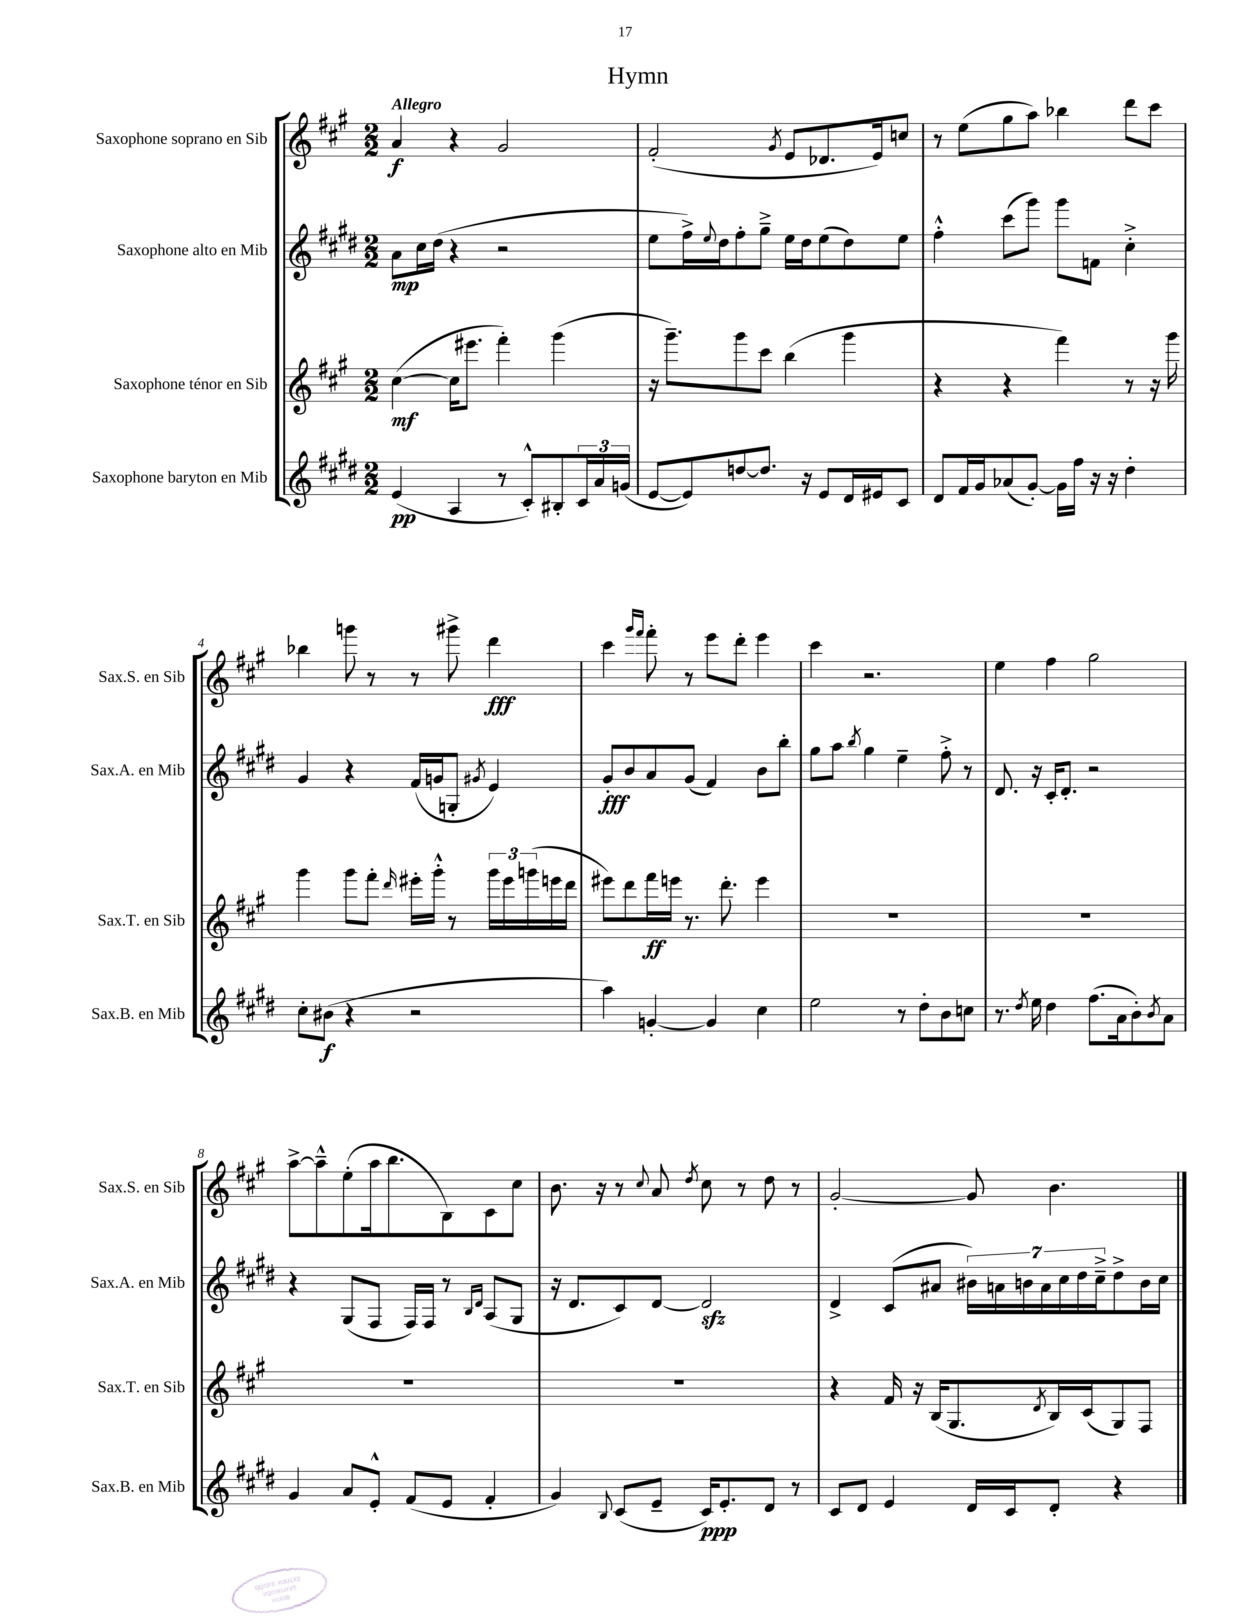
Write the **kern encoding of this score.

**kern	**dynam	**kern	**dynam	**kern	**dynam	**kern	**dynam
*part4	*part4	*part3	*part3	*part2	*part2	*part1	*part1
*staff4	*staff4	*staff3	*staff3	*staff2	*staff2	*staff1	*staff1
*I"Saxophone baryton en Mib	*	*I"Saxophone ténor en Sib	*	*I"Saxophone alto en Mib	*	*I"Saxophone soprano en Sib	*
*I'Sax.B. en Mib	*	*I'Sax.T. en Sib	*	*I'Sax.A. en Mib	*	*I'Sax.S. en Sib	*
*clefG2	*	*clefG2	*	*clefG2	*	*clefG2	*
*k[f#c#g#d#]	*	*k[f#c#g#]	*	*k[f#c#g#d#]	*	*k[f#c#g#]	*
*M2/2	*	*M2/2	*	*M2/2	*	*M2/2	*
=1	=1	=1	=1	=1	=1	=1	=1
!	!	!	!	!	!	!LO:TX:a:B:t=Allegro	!
(4e/	pp	([4cc#\	mf	8a\L	mp	4a/	f
.	.	.	.	16cc#\L	.	.	.
.	.	.	.	(16dd#\JJ	.	.	.
4A/	.	16cc#\KL]	.	4r	.	4r	.
.	.	8.eee#X\J	.	.	.	.	.
8r	.	4fff#'\)	.	2r	.	2g#/	.
8c#'^^/L)	.	.	.	.	.	.	.
8B#X'/	.	(4ggg#\	.	.	.	.	.
24c#/L	.	.	.	.	.	.	.
24a/	.	.	.	.	.	.	.
(24gn/JJ	.	.	.	.	.	.	.
=2	=2	=2	=2	=2	=2	=2	=2
[8e/L	.	16r	.	8ee\L	.	(2f#'/	.
.	.	8.ggg#~\L)	.	.	.	.	.
8e/])	.	.	.	16ff#^\L)	.	.	.
.	.	.	.	8qqee/	.	.	.
.	.	.	.	16dd#\J	.	.	.
[8ddn/	.	8ggg#\	.	8ff#'\	.	.	.
8.dd/J]	.	8ccc#\J	.	8gg#~^\J	.	.	.
.	.	.	.	.	.	8qg#/	.
.	.	(4bb\	.	16ee\LL	.	8e/L	.
16r	.	.	.	16dd#\J	.	.	.
8e/L	.	.	.	(8ee\	.	8.d-X/	.
16d#/L	.	4ggg#\	.	8dd#\)	.	.	.
16e#X/J	.	.	.	.	.	16e/k)	.
8c#/J	.	.	.	8ee\J	.	8ccn/J	.
=3	=3	=3	=3	=3	=3	=3	=3
8d#/L	.	4r	.	4ff#'^^\	.	8r	.
16f#/L	.	.	.	.	.	(8ee\L	.
16g#/J	.	.	.	.	.	.	.
(8a-X/	.	4r	.	(8ccc#\L	.	8gg#\	.
[8g#'/J)	.	.	.	8ggg#\J)	.	8aa\J)	.
16g#\LL]	.	4fff#\)	.	8ggg#\L	.	4bb-X\	.
16ff#\JJ	.	.	.	.	.	.	.
16r	.	.	.	8fn\J	.	.	.
16r	.	.	.	.	.	.	.
4dd#'\	.	8r	.	4cc#'^\	.	8ddd\L	.
.	.	16r	.	.	.	8ccc#\J	.
.	.	16ggg#\	.	.	.	.	.
!!LO:LB:g=z
=4	=4	=4	=4	=4	=4	=4	=4
8cc#'\L	.	4ggg#\	.	4g#/	.	4bb-X\	.
(8b#X\J	f	.	.	.	.	.	.
4r	.	8ggg#\L	.	4r	.	8gggn\	.
.	.	8fff#'\J	.	.	.	8r	.
.	.	16qqddd/	.	.	.	.	.
2r	.	16eee#X'\LL	.	(16f#/LL	.	8r	.
.	.	16ggg#'^^\JJ	.	16gn/J	.	.	.
.	.	8r	.	8Gn'/J	.	8ggg#X^\	.
.	.	.	.	8qg#X/	.	.	.
.	.	24ggg#\LL	.	4e/)	.	4ddd\	fff
.	.	24eee#\	.	.	.	.	.
.	.	(24gggn\	.	.	.	.	.
.	.	16eeen\	.	.	.	.	.
.	.	16ddd\JJ	.	.	.	.	.
=5	=5	=5	=5	=5	=5	=5	=5
4aa\)	.	8eee#X\L)	.	8g#'/L	fff	4ccc#\	.
.	.	8ddd\	.	8b/	.	.	.
.	.	.	.	.	.	16qqggg#/LL	.
.	.	.	.	.	.	16qqfff#/JJ	.
[4gn'/	.	16fff#\L	ff	8a/	.	8fff#'\	.
.	.	16eeen\JJ	.	.	.	.	.
.	.	8.r	.	(8g#/J	.	8r	.
4g/]	.	.	.	4f#/)	.	8eee\L	.
.	.	8.ddd'\	.	.	.	.	.
.	.	.	.	.	.	8ddd'\J	.
4cc#\	.	4eee\	.	8b\L	.	4eee\	.
.	.	.	.	8bb'\J	.	.	.
=6	=6	=6	=6	=6	=6	=6	=6
2ee\	.	1r	.	8gg#\L	.	4ccc#\	.
.	.	.	.	8aa\J	.	.	.
.	.	.	.	8qbb/	.	.	.
.	.	.	.	4gg#\	.	2.r	.
8r	.	.	.	4ee~\	.	.	.
8dd#'\L	.	.	.	.	.	.	.
8b\	.	.	.	8ff#'^\	.	.	.
8ccn\J	.	.	.	8r	.	.	.
=7	=7	=7	=7	=7	=7	=7	=7
8.r	.	1r	.	8.d#/	.	4ee\	.
8qdd#/	.	.	.	.	.	.	.
16ee\	.	.	.	16r	.	.	.
4dd#\	.	.	.	16c#'/KL	.	4ff#\	.
.	.	.	.	8.d#'/J	.	.	.
(8.ff#\L	.	.	.	2r	.	2gg#\	.
16a\k	.	.	.	.	.	.	.
8b'\)	.	.	.	.	.	.	.
8qb/	.	.	.	.	.	.	.
8a\J	.	.	.	.	.	.	.
!!LO:LB:g=z
=8	=8	=8	=8	=8	=8	=8	=8
4g#/	.	1r	.	4r	.	[8aa^\L	.
.	.	.	.	.	.	8aa~^^\]	.
8a/L	.	.	.	(8G#/L	.	(8ee'\	.
8e'^^/J	.	.	.	8F#/J	.	16aa\k	.
.	.	.	.	.	.	8.bb\	.
(8f#/L	.	.	.	16F#/LL)	.	.	.
.	.	.	.	16F#/JJ	.	.	.
8e/J	.	.	.	8r	.	8B\)	.
.	.	.	.	16qqB/LL	.	.	.
.	.	.	.	16qqd#/JJ	.	.	.
4f#'/	.	.	.	(8A/L	.	8c#\	.
.	.	.	.	8G#/J	.	8cc#\J	.
=9	=9	=9	=9	=9	=9	=9	=9
4g#/)	.	1r	.	16r	.	8.b\	.
.	.	.	.	8.d#/L	.	.	.
.	.	.	.	.	.	16r	.
8qqB/	.	.	.	.	.	.	.
(8c#/L	.	.	.	8c#/)	.	8r	.
.	.	.	.	.	.	8qqcc#/	.
8e~/J	.	.	.	[8d#/J	.	8a/	.
.	.	.	.	.	.	8qdd/	.
16c#/KL)	ppp	.	.	2d#zz/]	.	8cc#\	.
8.e'/	.	.	.	.	.	.	.
.	.	.	.	.	.	8r	.
8d#/J	.	.	.	.	.	8dd\	.
8r	.	.	.	.	.	8r	.
=10	=10	=10	=10	=10	=10	=10	=10
8c#/L	.	4r	.	4d#^/	.	[2g#'/	.
8d#/J	.	.	.	.	.	.	.
4e/	.	16f#/	.	(8c#/L	.	.	.
.	.	16r	.	.	.	.	.
.	.	(16B/KL	.	8a#X/J	.	.	.
.	.	8.G#/	.	.	.	.	.
16d#/LL	.	.	.	28b#X\LL)	.	8g#/]	.
.	.	.	.	28an\	.	.	.
16c#/J	.	.	.	.	.	.	.
.	.	.	.	28bn\	.	.	.
.	.	.	.	28a\	.	.	.
.	.	8qd/	.	.	.	.	.
8d#'/J	.	16B/L)	.	.	.	4.b\	.
.	.	.	.	28cc#\	.	.	.
.	.	.	.	28dd#\	.	.	.
.	.	(16c#/J	.	.	.	.	.
.	.	.	.	28cc#~^\J	.	.	.
4r	.	8G#/)	.	8dd#^\	.	.	.
.	.	8F#/J	.	16b\L	.	.	.
.	.	.	.	16cc#\JJ	.	.	.
==	==	==	==	==	==	==	==
*-	*-	*-	*-	*-	*-	*-	*-
